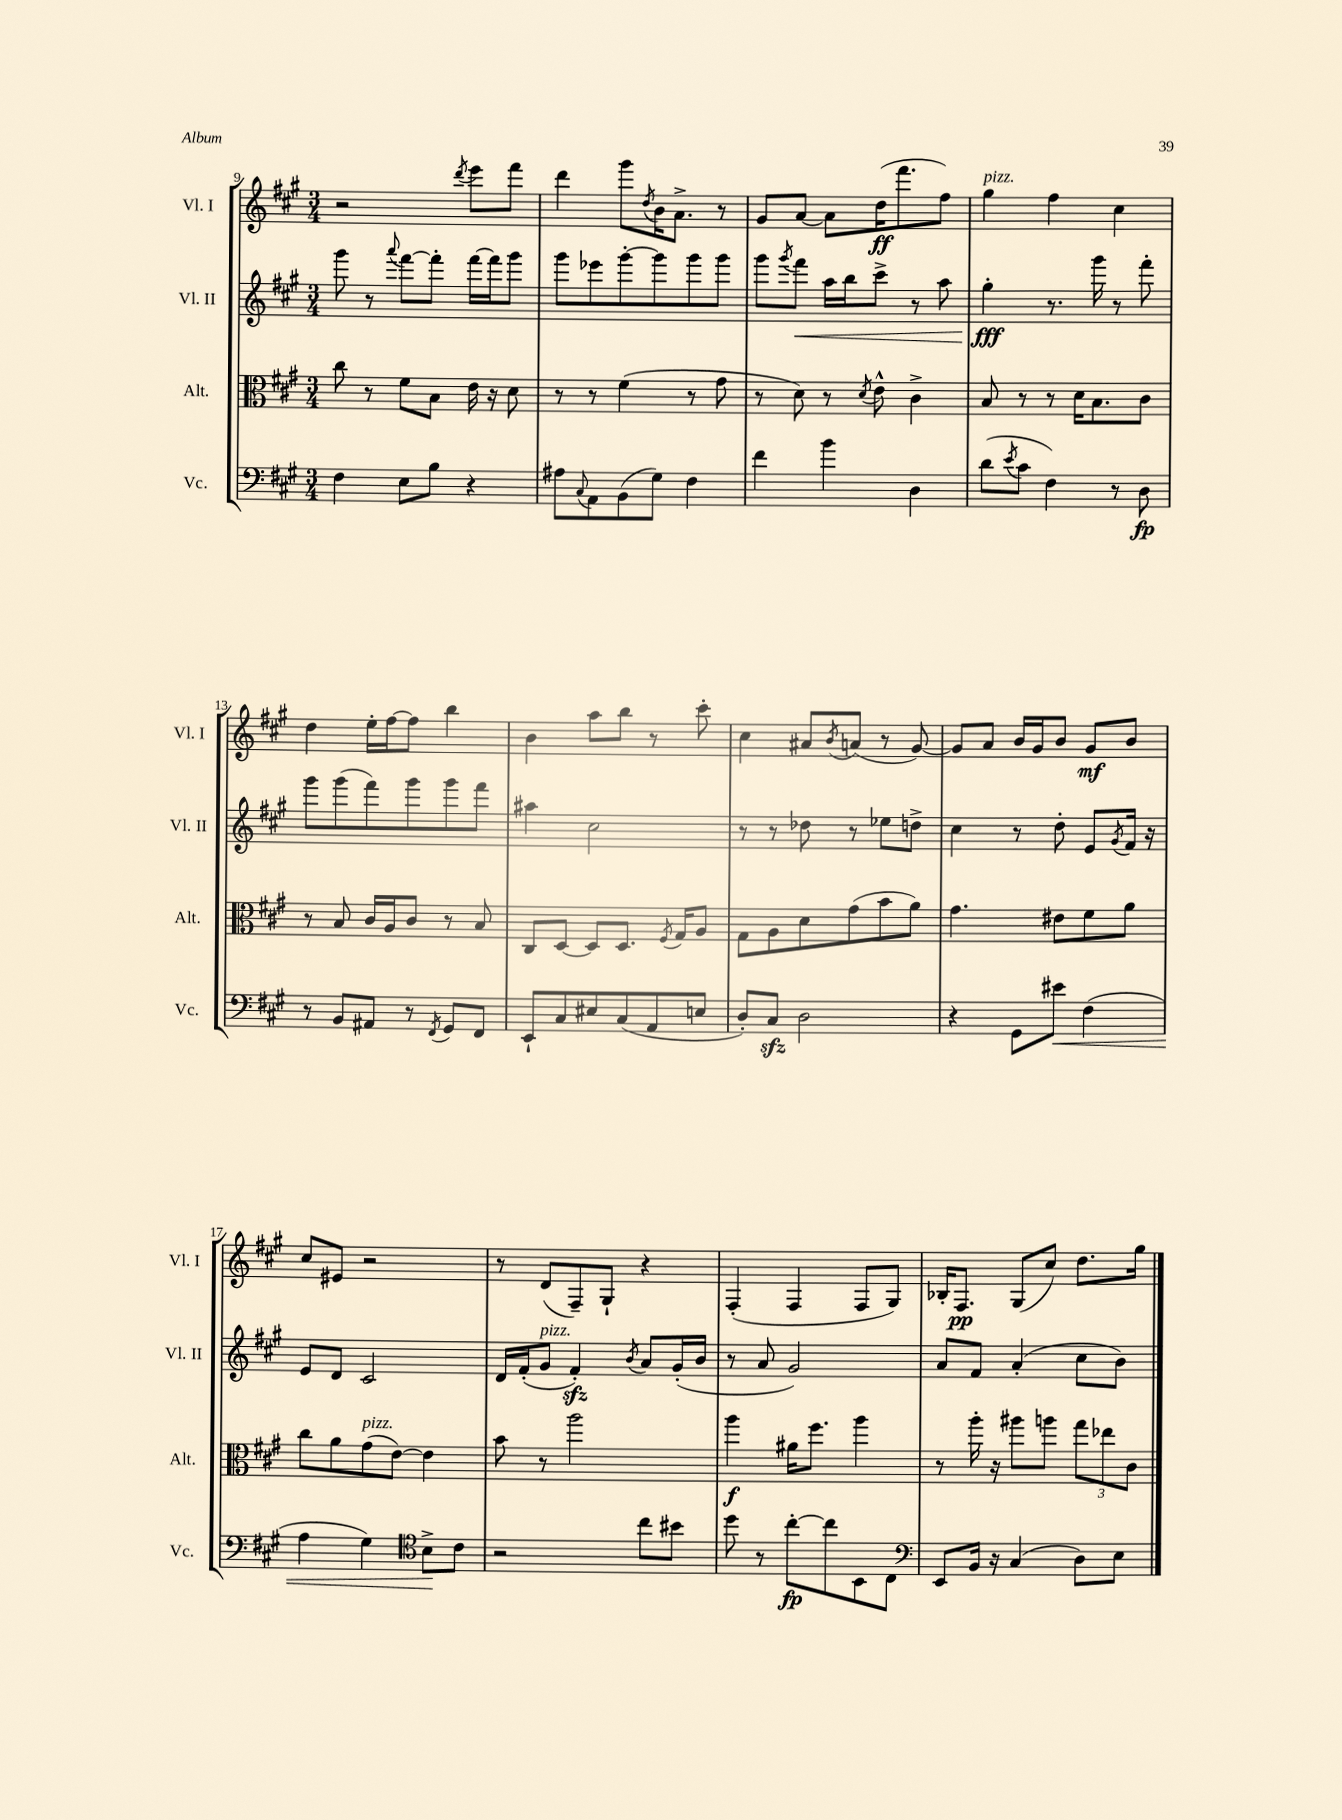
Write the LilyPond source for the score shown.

<<
\new StaffGroup <<
\new Staff = "s0" \with { instrumentName = "Vl. I" shortInstrumentName = "Vl. I" } {
    \clef treble \key a \major \numericTimeSignature \time 3/4
    r2 \acciaccatura { d'''8 } e'''8 fis'''8 |
    d'''4 gis'''8 \acciaccatura { d''8 } b'16 a'8.-> r8 |
    gis'8 a'8~ a'8 d''16\ff( fis'''8. fis''8) |
    gis''4^\markup { \italic "pizz." } fis''4 cis''4 |
    d''4 e''16-. fis''16~ fis''8 b''4 |
    b'4 a''8 b''8 r8 cis'''8-. |
    cis''4 ais'8 \acciaccatura { b'8 } a'8( r8 gis'8~) |
    gis'8 a'8 b'16 gis'16 b'8 gis'8\mf b'8 |
    cis''8 eis'8 r2 |
    r8 d'8( fis8--) gis8-! r4 |
    fis4-.( fis4 fis8 gis8) |
    bes16-. fis8.\pp gis8( cis''8) d''8. gis''16 \bar "|." |
}
\new Staff = "s1" \with { instrumentName = "Vl. II" shortInstrumentName = "Vl. II" } {
    \clef treble \key a \major \numericTimeSignature \time 3/4
    gis'''8 r8 \appoggiatura { a'''8 } fis'''8~ fis'''8-. fis'''16~ fis'''16 gis'''8 |
    gis'''8 ees'''8 gis'''8~-. gis'''8 gis'''8 gis'''8 |
    gis'''8 \acciaccatura { gis'''8 } fis'''8\< a''16 b''16 cis'''8-> r8 a''8 |
    gis''4-.\fff\! r8. gis'''16 r8 fis'''8-. |
    gis'''8 gis'''8( fis'''8) gis'''8 gis'''8 fis'''8 |
    ais''4 cis''2 |
    r8 r8 des''8 r8 ees''8 d''8-> |
    cis''4 r8 d''8-. e'8 \acciaccatura { gis'8 } fis'16 r16 |
    e'8 d'8 cis'2 |
    d'16 fis'16-.( gis'8^\markup { \italic "pizz." } fis'4-.\sfz) \acciaccatura { b'8 } a'8 gis'16-.( b'16 |
    r8 a'8 gis'2) |
    a'8 fis'8 a'4-.( cis''8 b'8) \bar "|." |
}
\new Staff = "s2" \with { instrumentName = "Alt." shortInstrumentName = "Alt." } {
    \clef alto \key a \major \numericTimeSignature \time 3/4
    cis''8 r8 fis'8 b8 e'16 r16 d'8 |
    r8 r8 fis'4( r8 gis'8 |
    r8 d'8) r8 \acciaccatura { d'8 } e'8-^ cis'4-> |
    b8 r8 r8 d'16 b8. cis'8 |
    r8 b8 cis'16 a16 cis'8 r8 b8 |
    cis8 d8~ d8 d8. \acciaccatura { fis8 } gis16 a8 |
    gis8 a8 d'8 gis'8( b'8 a'8) |
    gis'4. eis'8 fis'8 a'8 |
    cis''8 a'8 gis'8^\markup { \italic "pizz." }( e'8~) e'4 |
    b'8 r8 a''2 |
    a''4\f ais'16 fis''8. a''4 |
    r8 a''16-. r16 ais''8 a''8 \tuplet 3/2 { gis''8 ees''8 cis'8 } \bar "|." |
}
\new Staff = "s3" \with { instrumentName = "Vc." shortInstrumentName = "Vc." } {
    \clef bass \key a \major \numericTimeSignature \time 3/4
    fis4 e8 b8 r4 |
    ais8 \appoggiatura { cis8 } a,8 b,8( gis8) fis4 |
    fis'4 b'4 d4 |
    d'8( \acciaccatura { e'8 } cis'8 fis4) r8 d8\fp |
    r8 b,8 ais,8 r8 \acciaccatura { fis,8 } gis,8 fis,8 |
    e,8-! cis8 eis8 cis8( a,8 e8 |
    d8-.) cis8\sfz d2 |
    r4 gis,8 eis'8\< fis4( |
    a4 gis4) \clef tenor b8->\! cis'8 |
    r2 cis''8 bis'8 |
    d''8 r8 cis''8~-.\fp cis''8 b,8 cis8 |
    \clef bass e,8 b,16 r16 cis4( d8) e8 \bar "|." |
}
>>
>>
\layout { \context { \Score currentBarNumber = #9 } }
